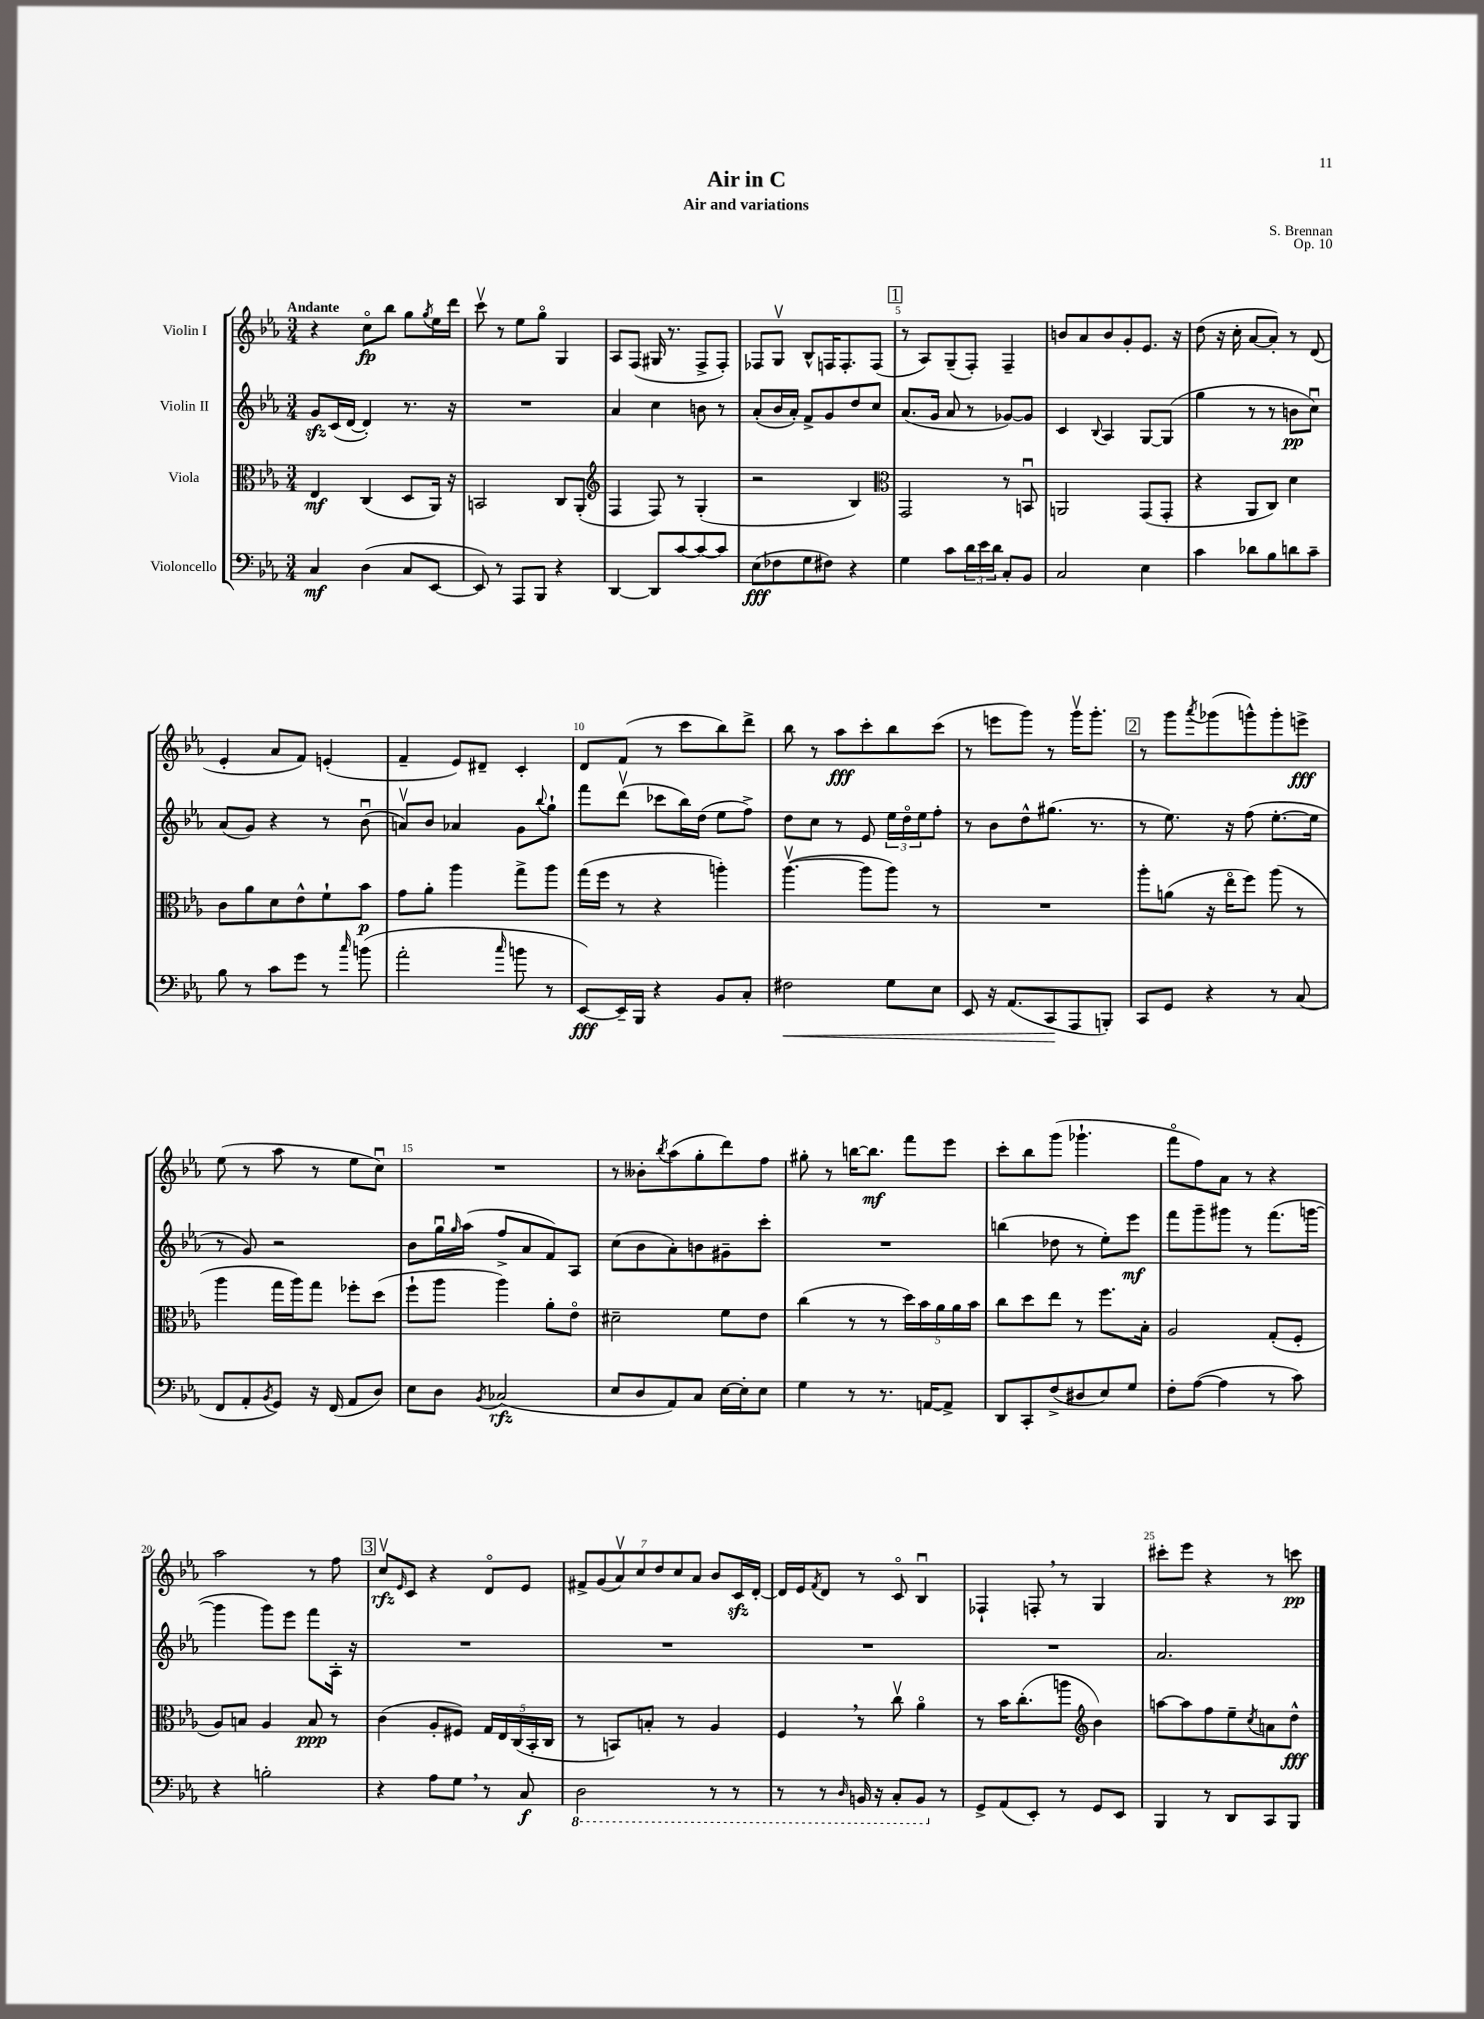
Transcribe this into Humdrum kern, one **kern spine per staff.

**kern	**kern	**kern	**kern
*staff4	*staff3	*staff2	*staff1
*clefF4	*clefC3	*clefG2	*clefG2
*k[b-e-a-]	*k[b-e-a-]	*k[b-e-a-]	*k[b-e-a-]
*M3/4	*M3/4	*M3/4	*M3/4
4C/	4E-/	8g/L	4r
.	.	(16c/L	.
.	.	[16d/JJ	.
(4D\	(4C/	4d'/])	8cco\L
.	.	.	8bb-\J
8C/L	8D/L	8.r	8gg\L
.	.	.	8qgg/
[8EE-/J	16AA-/Jk)	.	16ee-\L
.	16r	16r	16ddd\JJ
=	=	=	=
8EE-/])	2BB/	2.r	8cccv\
8r	.	.	8r
8AAA-/L	.	.	8ee-\L
8BBB-/J	.	.	8ggo\J
4r	8C/L	.	4G/
.	(8AA-'/J	.	.
=	=	=	=
*	*clefG2	*	*
[4DD/	4F/	4a-/	8A-/L
.	.	.	(8F/J
8DD/]L	8F/)	4cc\	16G#/
.	.	.	8.r
[8c/	8r	.	.
8c/_	(4G'/	8b\	8F^/L
8c/]J	.	8r	8F'/J)
=	=	=	=
(8E-\L	2r	(8a-'/L	8F-/L
8F-\	.	16b-/L	8Gv/J
.	.	16a-'/JJ)	.
8G\	.	8f^/L	8B-^^/L
8F#\J)	.	8g/	16F/K
.	.	.	8.F'/
4r	4B-/)	8dd/	.
.	.	8cc/J	(8F/J
=	=	=	=
*	*clefC3	*	*
4G\	2GG/	(8.a-/L	8r
.	.	.	8A-/L)
.	.	16g/Jk	.
8c\L	.	8a-/	(8G~/
24d\L	.	8r	8F'/J)
24e-\	.	.	.
24d\JJ	.	.	.
8C'/L	8r	[8g-/L)	4F~/
8BB-/J	8BBu/	8g-/]J	.
=	=	=	=
2C/	2AA/	4c/	8b/L
.	.	.	8a-/
.	.	8qqB-/	.
.	.	4A-/	8b/
.	.	.	8g'/
4E-\	(8GG/L	[8G/L	8.e-/J
.	8GG'/J	(8G/]J	.
.	.	.	16r
=	=	=	=
4c\	4r	4gg\	(8dd\
.	.	.	16r
.	.	.	16cc'\
8d-\L	8AA-/L	8r	[8a-/L
8B-\	8C/J)	8r	8a-'/]J)
8d\	4d\	8b\L	8r
8c~\J	.	8ccu\J)	(8d/
=	=	=	=
8B-\	8c\L	(8a-/L	4e-'/
8r	8a-\	8g/J)	.
8c\L	8d\	4r	8a-/L
8g\J	8e-^^\	.	8f/J)
8r	8f`\	8r	(4e'/
16qqcc/	.	.	.
(8b\	8b-\J	(8b-u\	.
=	=	=	=
2a-'\	8g\L	8av/L)	4f~/
.	8a-'\J	8b-/J	.
.	4aa-\	4a-/	8e-/L)
.	.	.	8d#~/J
16qqcc/	.	.	.
8b\	8gg^\L	8g\L	4c'/
.	.	8qqbb-/	.
8r	8aa-\J	8gg`\J	.
=	=	=	=
[8EE-/L)	(16gg\LL	8fff\L	8d/L
.	16ff\JJ	.	.
16EE-~/]L	8r	(8dddv\J	(8f/J
16BBB-/JJ	.	.	.
4r	4r	8ccc-\L	8r
.	.	16bb-\L)	8ccc\L
.	.	(16dd\JJ	.
8BB-/L	4aa'\)	8ee-\L	8bb-\)
8C'/J	.	8ff^\J)	8ddd^\J
=	=	=	=
2F#\	([4.aa-v\	8dd\L	8bb-\
.	.	8cc\J	8r
.	.	8r	8aa-\L
.	8aa-\]L	8e-/	8ccc'\
8G\L	8aa-\J)	24ee-\LL	8bb-\
.	.	24ddo\	.
.	.	24ee-\J	.
8E-\J	8r	8ff'\J	(8ccc\J
=	=	=	=
8EE-/	2.r	8r	8r
16r	.	8b-\L	8eee\L
(8.AA-/L	.	.	.
.	.	8dd^^\	8ggg\J)
8CC/	.	(8.gg#\J	8r
8AAA-/	.	.	16gggv\LK
.	.	8.r	8.ggg'\J
8BBB'/J)	.	.	.
=	=	=	=
8CC/L	8aa-'\L	8r	8r
8GG/J	(8a\J	8.ee-\)	8ggg\L
.	.	.	8qaaa-/
4r	16r	.	(8ggg-\
.	16ee-o\LK	16r	.
.	8ff\J)	(8ff\	8ggg^^\)
8r	(8aa-\	[8.ee-'\L	8ggg'\
(8C/	8r	.	8eee^\J
.	.	16ee-\]Jk	.
=	=	=	=
8FF/L	4aa-\	8r	(8ee-\
8AA-'/	.	8g/)	8r
8qBB-/	.	.	.
8GG/J)	16gg\LL	2r	8aa-\
.	16aa-\J)	.	.
16r	8gg\J	.	8r
(16FF/	.	.	.
8AA-/L	8ff-'\L	.	8ee-\L
8D/J)	(8dd\J	.	8ccu\J)
=	=	=	=
8E-\L	8ff`\L	8b-\L	2.r
8D\J	8aa-\J	16ggu\L	.
.	.	16qqgg/	.
.	.	(16aa-\JJ	.
8qBB-/	.	.	.
(2C-/	4aa-\)	8ff^/L	.
.	.	8a-/	.
.	8a-'\L	8f/)	.
.	8e-o\J	8A-/J	.
=	=	=	=
8E-/L	2d#~\	(8cc\L	8r
8D/	.	8b-\	8b--'\L
.	.	.	8qbb-/
8AA-/)	.	8a-'\)	(8aa-\
8C/J	.	8b\	8gg'\
[16E-\LL	8f\L	8g#~\	8ddd\)
16E-'\]J	.	.	.
8E-\J	8e-\J	8ccc'\J	8ff\J
=	=	=	=
4G\	(4cc\	2.r	8gg#'\
.	.	.	8r
8r	8r	.	[16bb\LK
.	.	.	8.bb\]J
8.r	8r	.	.
.	20dd\LL)	.	8fff\L
.	20b-\	.	.
[16AA/LK	.	.	.
.	20a-\	.	.
8AA^/]J	.	.	8eee-\J
.	20a-\	.	.
.	20b-\JJ	.	.
=	=	=	=
8DD/L	8cc\L	(4bb\	8ccc'\L
8CC'/	8dd\	.	8bb-\
(8F^/	8ee-\J	8dd-\	(8ggg\J
8D#/	8r	8r	4.ggg-`\
8E-/)	8.ff\L	8ee-'\L)	.
8G/J	.	8eee-\J	.
.	16B-'\Jk	.	.
=	=	=	=
8F'\L	2A-/	8fff\L	8fffo\L
([8A-\J	.	8ggg~\	8ff\)
4A-\]	.	8ggg#\J	8a-\J
.	.	8r	8r
8r	(8G'/L	(8.fff\L	4r
8c\)	8F'/J	.	.
.	.	[16ggg\Jk	.
=	=	=	=
4r	8A-/L)	4ggg\]	2aa-\
.	8B/J	.	.
2B'\	4A-/	8ggg\L)	.
.	.	8eee-\J	.
.	8B/	8fff\L	8r
.	8r	16A-'\Jk	8ff\
.	.	16r	.
=	=	=	=
4r	(4c\	2.r	8ccv/L
.	.	.	16qqe-/
.	.	.	8c/J
8A-\L	8A-'/L	.	4r
8G\J	8F#/J)	.	.
8r	20G/LL	.	8do/L
.	20E-/	.	.
.	(20C/	.	.
8C/	.	.	8e-/J
.	20BB-'/	.	.
.	20C/JJ	.	.
=	=	=	=
2DD\	8r	2.r	14f#^/L
.	.	.	(14g/
.	8BB/L)	.	.
.	.	.	14a-v/)
.	.	.	14cc/
.	8B'/J	.	.
.	.	.	14dd/
.	.	.	14cc/
.	8r	.	.
.	.	.	14a-/J
8r	4A-/	.	8b-/L
8r	.	.	16c/L
.	.	.	[16d'/JJ
=	=	=	=
8r	4F/	2.r	16d/]LL
.	.	.	16e-/J
.	.	.	8qf/
8r	.	.	8d/J
16qqDD/	.	.	.
16BBB/	8r	.	8r
16r	.	.	.
8CC'/L	8ccv\	.	8co/
8BBB/J	4a-o\	.	4B-u/
8r	.	.	.
=	=	=	=
8GG^/L	8r	2.r	4F-`/
(8AA-/	16b-\LK	.	.
.	(8.cc'\	.	.
8EE-'/J)	.	.	8F'/
8r	8aa\J	.	8r
*	*clefG2	*	*
8GG/L	4b-\)	.	4G/
8EE-/J	.	.	.
=	=	=	=
4BBB-/	[8aa\L	2.a-/	8ccc#'\L
.	8aa\]	.	8eee-\J
8r	8ff\	.	4r
8DD/L	8ee-~\	.	.
.	8qcc/	.	.
8CC/	8a\	.	8r
8BBB-/J	8dd^^\J	.	8ccc\
==	==	==	==
*-	*-	*-	*-
